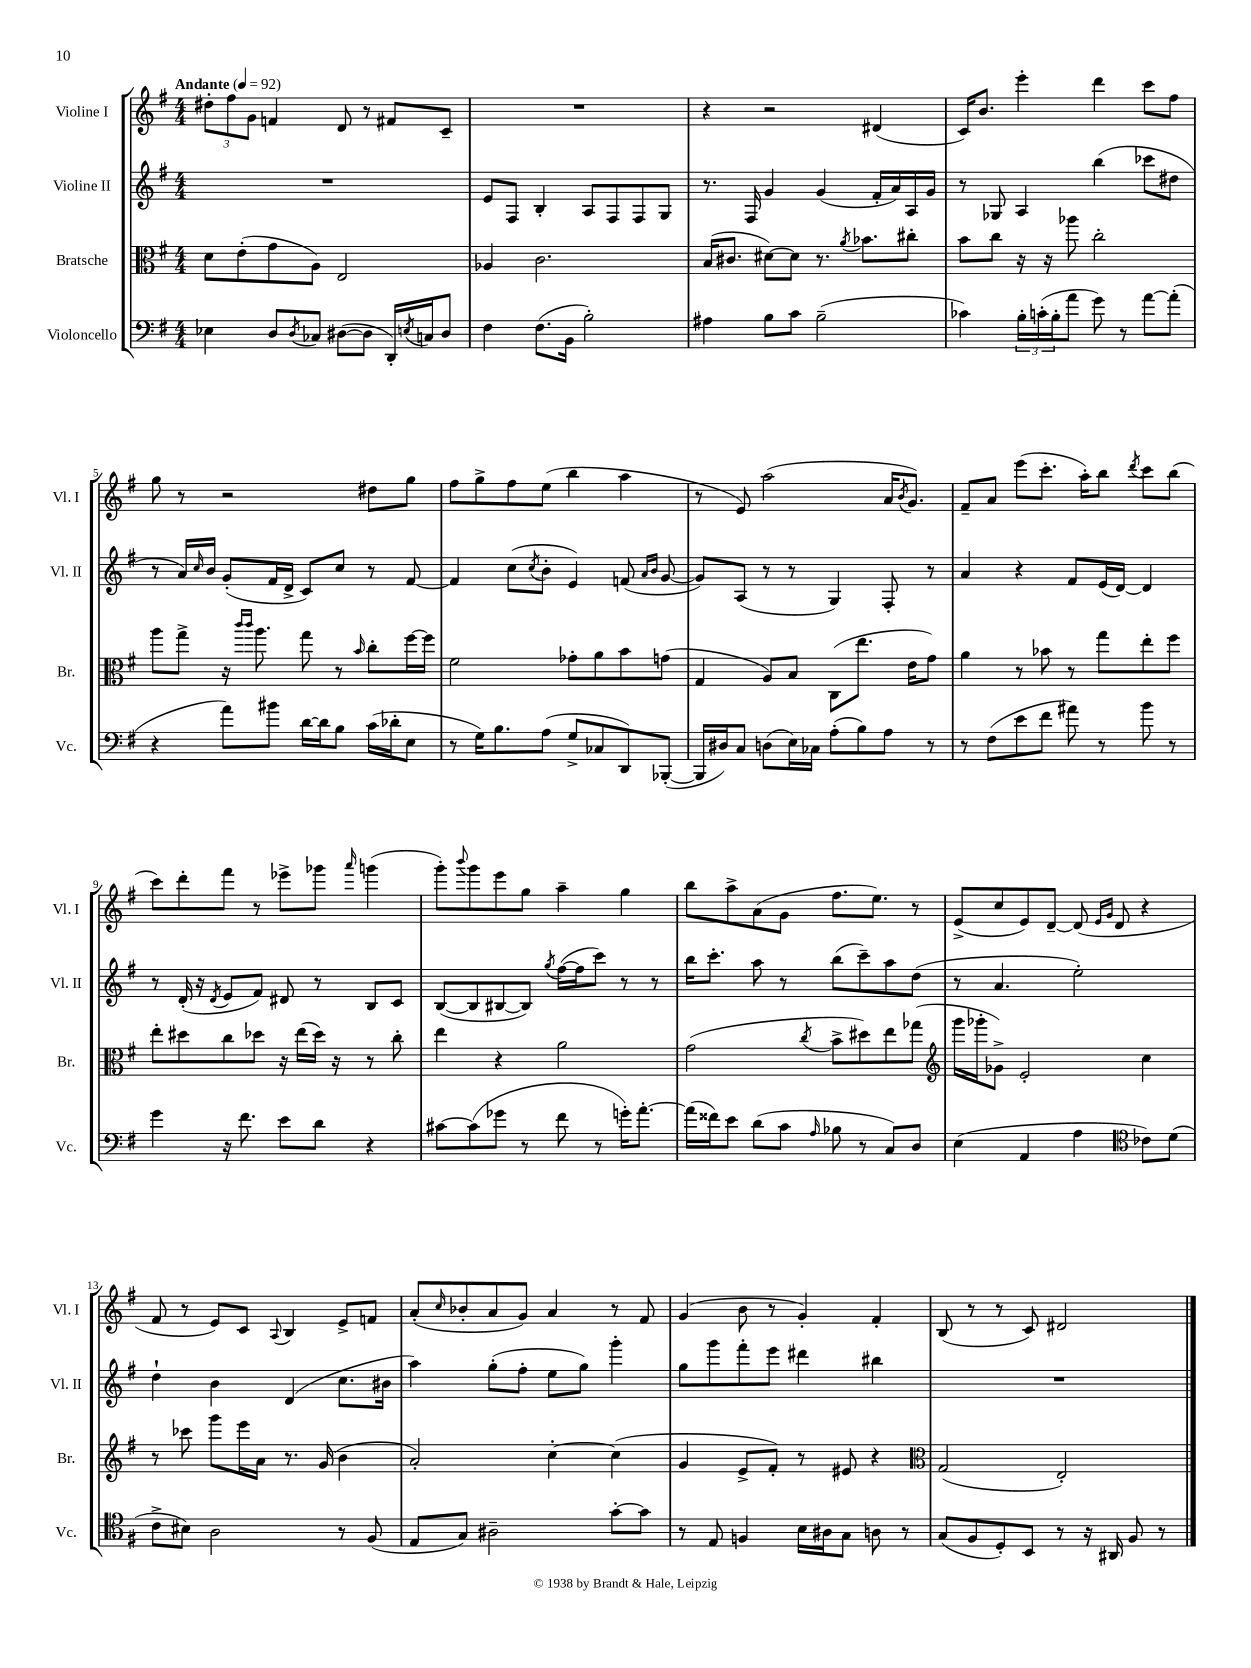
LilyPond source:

<<
\new StaffGroup <<
\new Staff = "s0" \with { instrumentName = "Violine I" shortInstrumentName = "Vl. I" } {
    \clef treble \key g \major \numericTimeSignature \time 4/4 \tempo "Andante" 4 = 92
    \tuplet 3/2 { dis''8-. fis''8 g'8 } f'4 d'8 r8 fis'8 c'8-- |
    R1 |
    r4 r2 dis'4( |
    c'16) b'8. e'''4-. d'''4 c'''8 fis''8 |
    g''8 r8 r2 dis''8 g''8 |
    fis''8 g''8-> fis''8 e''8( b''4 a''4 |
    r8 e'8) a''2( a'16 \acciaccatura { b'8 } g'8.) |
    fis'8-- a'8 e'''8( c'''8.-. a''16-.) b''8 \acciaccatura { d'''8 } c'''8 b''8( |
    c'''8) d'''8-. fis'''8 r8 ees'''8-> ges'''8 \grace { a'''16 } g'''4( |
    g'''8-.) \appoggiatura { b'''8 } g'''8 e'''8 g''8 a''4-- g''4 |
    b''8 a''8-> a'8( g'8 fis''8. e''8.) r8 |
    e'8->( c''8 e'8) d'8~-- d'8( \grace { e'16 g'16 } d'8 r4 |
    fis'8 r8 e'8) c'8 \appoggiatura { a8 } b4 e'8-> f'8 |
    a'8-.( \grace { c''16 } bes'8-. a'8 g'8) a'4 r8 fis'8 |
    g'4( b'8 r8 g'4-.) fis'4-. |
    b8( r8 r8 c'8) dis'2 \bar "|." |
}
\new Staff = "s1" \with { instrumentName = "Violine II" shortInstrumentName = "Vl. II" } {
    \clef treble \key g \major \numericTimeSignature \time 4/4
    R1 |
    e'8 fis8 b4-. a8 fis8 fis8 g8 |
    r8. fis16 g'4 g'4( fis'16-. a'16) a16 g'16 |
    r8 ges8 a4 b''4( ces'''8 dis''8 |
    r8 a'16) \grace { c''16 } b'16 g'8-.( fis'16 d'16-> c'8) c''8 r8 fis'8~ |
    fis'4 c''8( \acciaccatura { c''8 } b'8-. e'4) f'8( \grace { a'16 b'16 } g'8~ |
    g'8) a8( r8 r8 g4) fis8-. r8 |
    a'4 r4 fis'8 e'16( d'16~) d'4 |
    r8 d'16-.( r16 \acciaccatura { d'8 } e'8 fis'8) dis'8 r8 b8 c'8 |
    b8~( b8 bis8~ bis8) \acciaccatura { g''8 } fis''16~( fis''16 c'''8) r8 r8 |
    b''16 c'''8.-. a''8 r8 b''8( c'''8--) a''8 d''8( |
    r8 a'4. e''2-.) |
    d''4-! b'4 d'4( c''8. bis'16 |
    a''4) g''8-.( fis''8-. e''8 g''8) g'''4-. |
    g''8 g'''8 fis'''8-. e'''8 dis'''4 bis''4 |
    R1 \bar "|." |
}
\new Staff = "s2" \with { instrumentName = "Bratsche" shortInstrumentName = "Br." } {
    \clef alto \key g \major \numericTimeSignature \time 4/4
    d'8 e'8-.( g'8 a8) e2 |
    aes4 c'2. |
    b16( cis'8. dis'8~) dis'8 r8. \acciaccatura { a'8 } bes'8. cis''8-. |
    b'8 c''8 r16 r16 aes''8 c''2-. |
    a''8 g''8-> r16 \grace { c'''16 c'''16 } a''8. g''8 r8 \grace { b'16 } c''8-. fis''16~ fis''16 |
    fis'2 ges'8-. a'8 b'8 g'8( |
    g4 a8) b8 c8( e''8. e'16 g'8) |
    a'4 r8 bes'8 r8 g''8 e''8-. fis''8 |
    e''8-. dis''8 c''8 des''8 r16 e''16( des''16) r16 r8 c''8-. |
    e''4 r4 a'2 |
    g'2( \acciaccatura { c''8 } b'8-> dis''8) e''8 ges''8( |
    \clef treble g'''16 ges'''16-. ges'8->) e'2-. c''4 |
    r8 ces'''8 g'''8 e'''16 a'16 r8. g'16( b'4 |
    a'2-.) c''4~-. c''4( |
    g'4 e'8-> fis'8-.) r8 eis'8 r4 |
    \clef alto g2( e2-.) \bar "|." |
}
\new Staff = "s3" \with { instrumentName = "Violoncello" shortInstrumentName = "Vc." } {
    \clef bass \key g \major \numericTimeSignature \time 4/4
    ees4 d8 \acciaccatura { d8 } ces8 dis8~( dis8 d,16-.) \acciaccatura { e8 } c16 dis8 |
    fis4 fis8.( b,16 b2-.) |
    ais4 b8 c'8 b2--( |
    ces'4) \tuplet 3/2 { b16-. c'16-.( b16-. } a'8 g'8) r8 a'8~ a'8-.( |
    r4 a'8) bis'8 d'16~ d'16 b8 c'16( des'16-. e8 |
    r8 g16) b8. a8( g8-> ces8 d,8) bes,,8~-.( |
    bes,,16 dis16) c8 d8( e16) ces16 a8-.( b8) a8 r8 |
    r8 fis8( e'8 fis'8 ais'8) r8 b'8 r8 |
    g'4 r16 fis'8. e'8 d'8 r4 |
    cis'8~ cis'8( ges'8 r8 fis'8 r8 g'16-.) a'8.~-. |
    a'16( fisis'16) e'8 d'8( c'8 \grace { a16 } bes8 r8 c8) d8 |
    e4( a,4 a4 \clef tenor ces'8) d'8( |
    c'8-> bis8) a2 r8 fis8( |
    e8 g8) ais2-- g'8~-. g'8 |
    r8 e8 f4 b16 ais16 g8 a8 r8 |
    g8( fis8 d8-.) b,8 r8 r16 ais,16 fis8 r8 \bar "|." |
}
>>
>>
